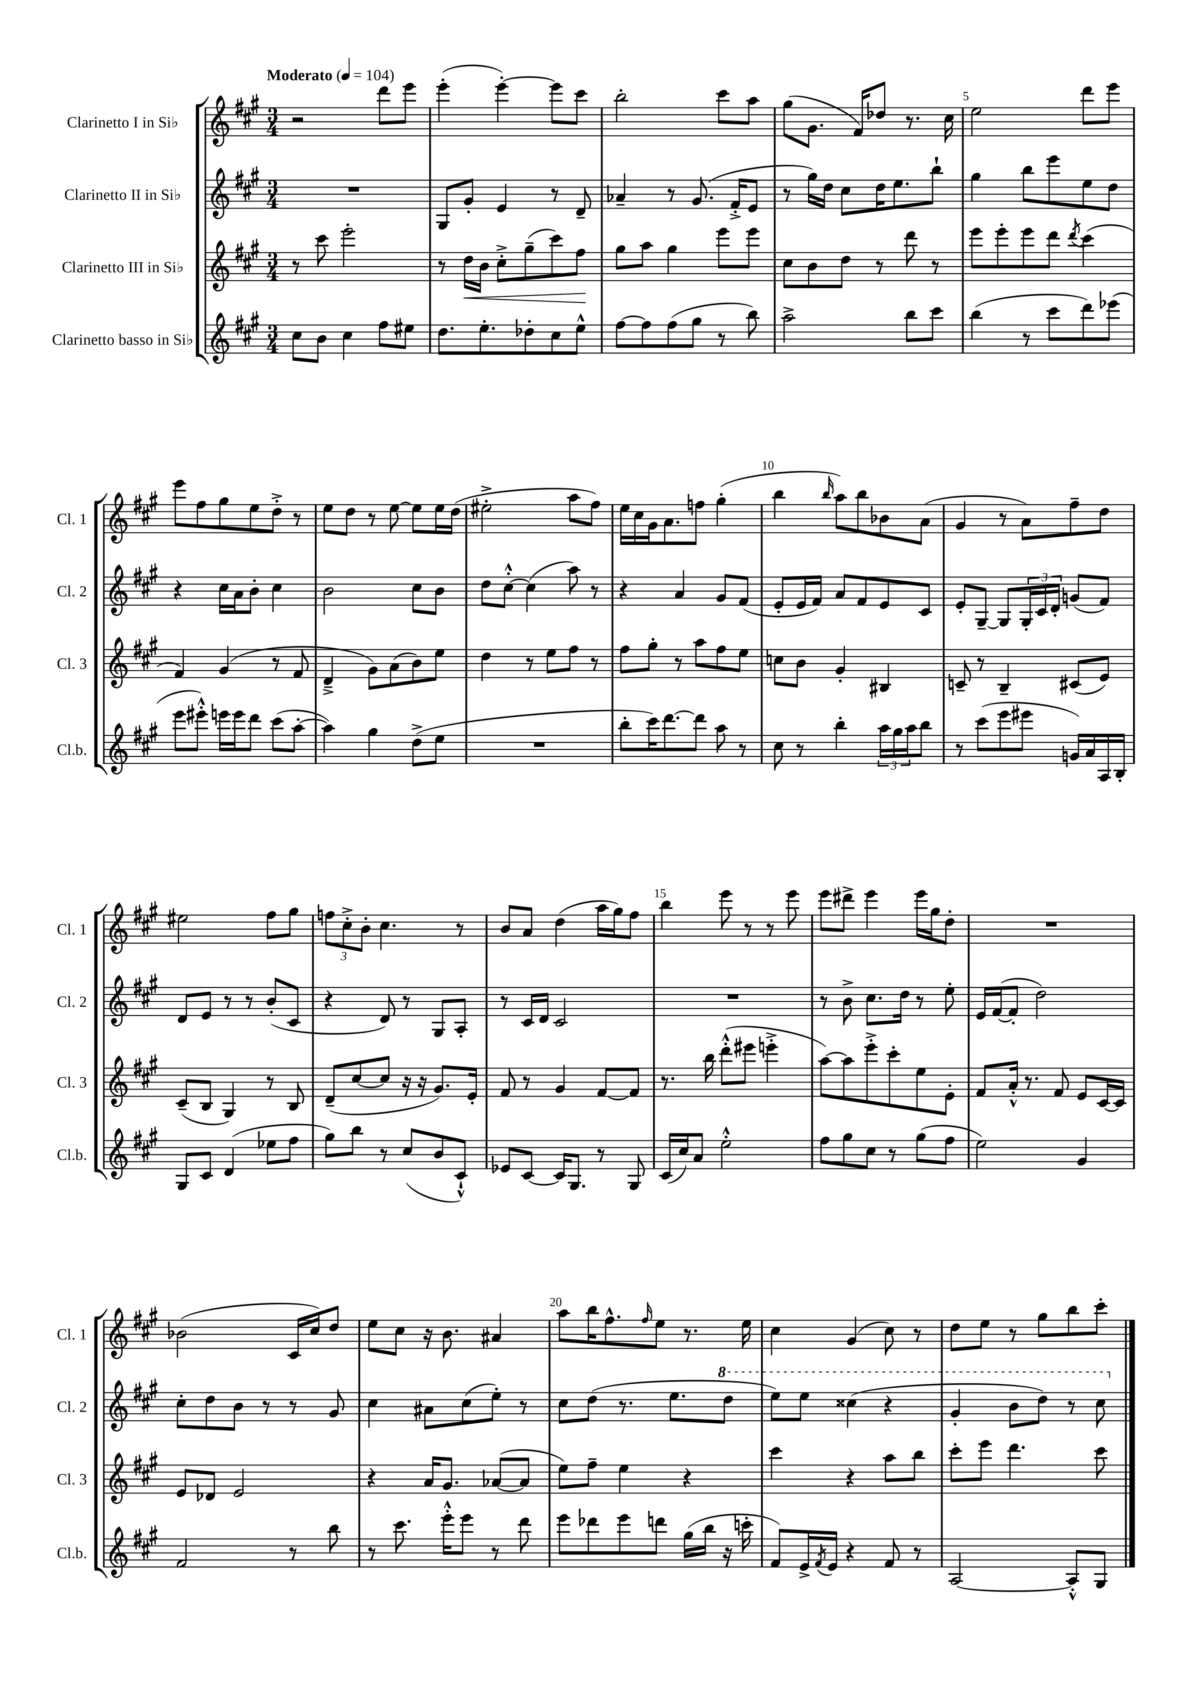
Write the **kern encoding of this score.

**kern	**kern	**kern	**kern
*staff4	*staff3	*staff2	*staff1
*clefG2	*clefG2	*clefG2	*clefG2
*k[f#c#g#]	*k[f#c#g#]	*k[f#c#g#]	*k[f#c#g#]
*M3/4	*M3/4	*M3/4	*M3/4
*MM104	*MM104	*MM104	*MM104
8cc#	8r	2.r	2r
8b	8ccc#	.	.
4cc#	2eee'	.	.
8ff#	.	.	8ddd
8ee#	.	.	8eee
=	=	=	=
8.dd	8r	8G#	(4eee'
.	16dd	8g#'	.
8.ee'	16b	.	.
.	8cc#'^	4e	[4eee')
8dd-'	(8gg#~	.	.
8cc#	8ccc#)	8r	8eee]
8ee^^	8ff#	8d~	8ccc#
=	=	=	=
[8ff#	8gg#	4a-~	2bb'
8ff#]	8aa	.	.
(8ff#	4gg#	8r	.
8gg#	.	(8.g#	.
8r	8eee	.	8ccc#
.	.	16f#'^	.
8bb)	8eee	8e	8aa
=	=	=	=
2aa^	8cc#	8r	(8gg#
.	8b	16gg#)	8.g#
.	.	16dd	.
.	8dd	8cc#	.
.	.	.	16f#)
.	8r	16dd	8dd-
.	.	8.ee	.
8bb	8ddd	.	8.r
8ccc#	8r	8bb`	.
.	.	.	16cc#
=	=	=	=
(4bb	8eee	4gg#	2ee
.	8eee'	.	.
8r	8eee	8bb	.
8ccc#	8ddd	8eee	.
.	8qddd	.	.
8ddd)	(4ccc#	8ee	8ddd
(8eee-	.	8dd	8eee
=	=	=	=
8eee	4f#)	4r	8eee
8eee#'^^)	.	.	8ff#
16eee	(4g#	16cc#	8gg#
16eee	.	16a	.
8ddd	.	8b'	8ee
(8ccc#	8r	4cc#	8dd'^
[8aa'	8f#	.	8r
=	=	=	=
4aa])	4d~^	2b	8ee
.	.	.	8dd
4gg#	8g#)	.	8r
.	(8a	.	[8ee
(8dd^	8b)	8cc#	8ee]
8ee	8ee	8b	16ee
.	.	.	(16dd
=	=	=	=
2.r	4dd	8dd	2ee#'^
.	.	[8cc#'^^	.
.	8r	(4cc#]	.
.	8ee	.	.
.	8ff#	8aa)	8aa
.	8r	8r	8ff#)
=	=	=	=
8bb'	8ff#	4r	16ee
.	.	.	16cc#
16ccc#)	8gg#'	.	16g#
[8.ddd	.	.	8.a
.	8r	4a	.
8ddd]	8aa	.	8ff
8aa	8ff#	8g#	(4gg#'
8r	8ee	(8f#	.
=	=	=	=
8cc#	8cc	8e'	4bb
8r	8b	16e	.
.	.	16f#)	.
.	.	.	16qqbb
4bb'	4g#'	8a	8aa)
.	.	8f#	8bb
24aa	4B#	8e	8b-
24gg#	.	.	.
24aa	.	.	.
8bb	.	8c#	(8a
=	=	=	=
8r	8c~	8e'	4g#
(8ccc#	8r	[8G#~	.
8eee	4B~	8G#]	8r
8eee#	.	24G#'	8a)
.	.	24c#	.
.	.	24d'	.
16g)	(8c#	(8g	8ff#~
16a	.	.	.
16A	8e)	8f#)	8dd
16B'	.	.	.
=	=	=	=
8G#	(8c#~	8d	2ee#
8c#	8B	8e	.
(4d	4G#)	8r	.
.	.	8r	.
8ee-	8r	(8b'	8ff#
8ff#	8B	8c#	8gg#
=	=	=	=
8gg#)	(8d~	4r	12ff
.	.	.	12cc#'^
8bb	[8cc#	.	.
.	.	.	12b'
8r	8cc#]	8d)	4.cc#
(8cc#	16r	8r	.
.	16r	.	.
8b	8.g#)	8G#	.
8c#`^^)	.	8A'	8r
.	16e'	.	.
=	=	=	=
8e-	8f#	8r	8b
[8c#	8r	16c#	8a
.	.	16d	.
16c#]	4g#	2c#	(4dd
8.G#	.	.	.
8r	[8f#	.	16aa
.	.	.	16gg#)
8G#	8f#]	.	8ff#
=	=	=	=
(16c#	8.r	2.r	4bb
16cc#)	.	.	.
8a	.	.	.
.	16bb	.	.
2ee'^^	(8ddd'^^	.	8eee
.	8eee#	.	8r
.	4eee'^	.	8r
.	.	.	8eee
=	=	=	=
8ff#	[8aa)	8r	8eee
8gg#	8aa]	8b^	8ddd#^
8cc#	8eee'^	8.cc#	4eee
8r	8ccc#'	.	.
.	.	16dd	.
(8gg#	8ee	8r	16eee
.	.	.	16gg#
8ff#	8e'	8ee'	8dd'
=	=	=	=
2ee)	8f#	16e	2.r
.	.	([16f#	.
.	16a'^^	8f#']	.
.	8.r	.	.
.	.	2dd)	.
.	8f#	.	.
4g#	8e	.	.
.	[16c#	.	.
.	16c#]	.	.
=	=	=	=
2f#	8e	8cc#'	(2b-
.	8d-	8dd	.
.	2e	8b	.
.	.	8r	.
8r	.	8r	16c#
.	.	.	16cc#)
8bb	.	8g#	8dd
=	=	=	=
8r	4r	4cc#	8ee
8.ccc#	.	.	8cc#
.	16a	8a#	16r
16eee'^^	8.g#	.	8.b
8eee	.	(8cc#	.
8r	([8a-	8ee')	4a#
8ddd	8a-]	8r	.
=	=	=	=
8eee	8ee)	8cc#	8aa
8ddd-	8ff#~	(8dd	16bb
.	.	.	8.ff#^^
8eee	4ee	8.r	.
.	.	.	16qqff#
8ddd	.	.	8ee
.	.	8.ee	.
(16gg#	4r	.	8.r
16bb	.	.	.
16r	.	8ddd	.
16ccc'	.	.	16ee
=	=	=	=
8f#)	4ccc#	8eee)	4cc#
16e^	.	8eee	.
8qf#	.	.	.
16e	.	.	.
4r	4r	(4ccc##	(4g#
8f#	8aa	4r	8cc#)
8r	8bb	.	8r
=	=	=	=
[2A	8ccc#'	4gg#'	8dd
.	8eee	.	8ee
.	4.ddd	8bb	8r
.	.	8ddd)	8gg#
8A'^^]	.	8r	8bb
8G#	8ccc#	8ccc#	8ccc#'
==	==	==	==
*-	*-	*-	*-
